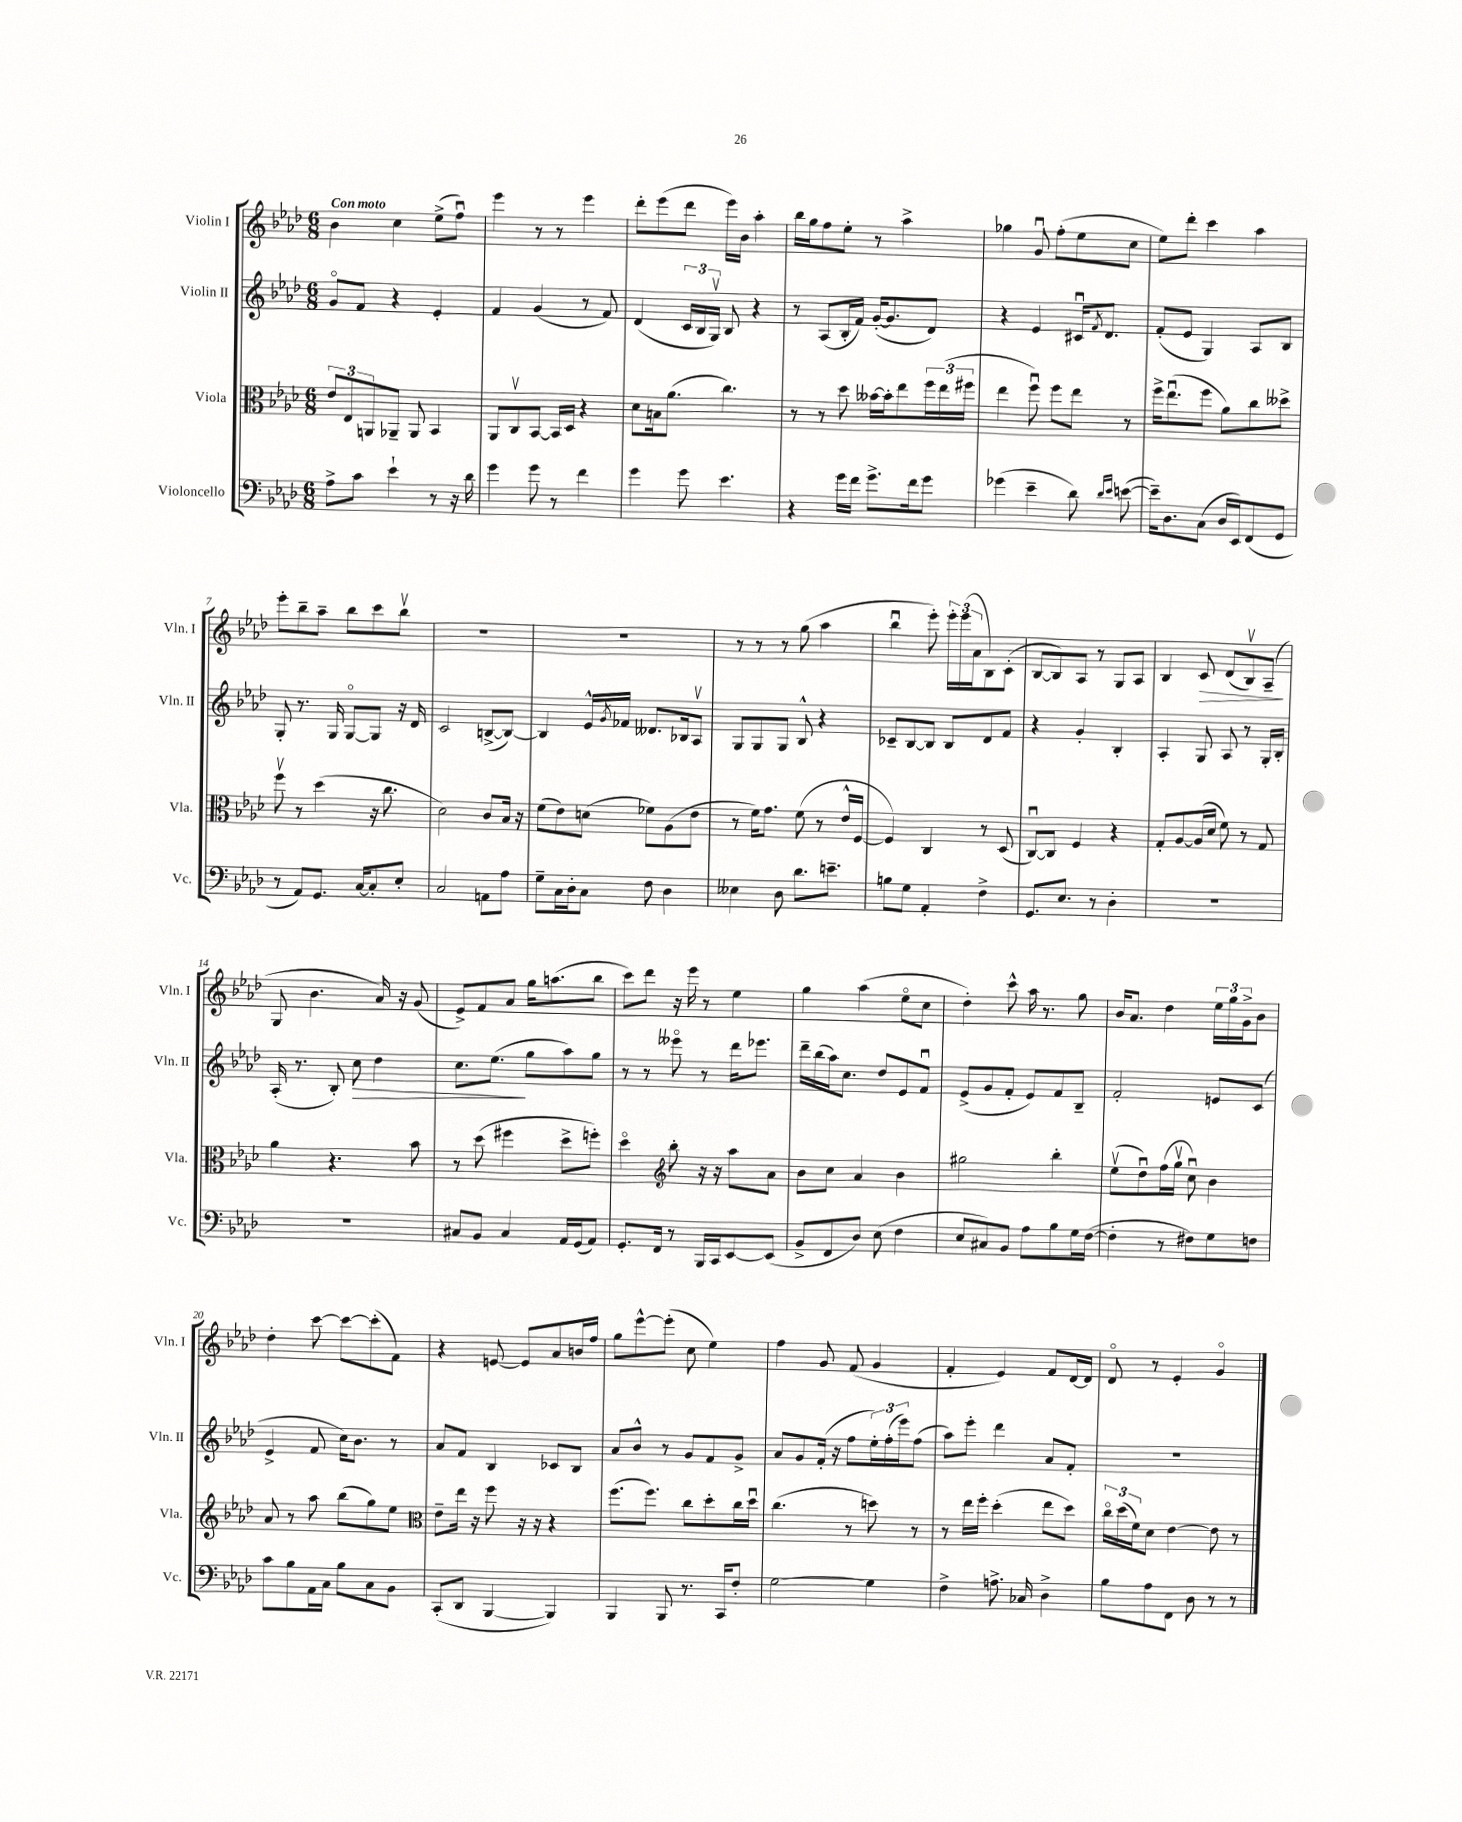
<<
\new StaffGroup <<
\new Staff = "s0" \with { instrumentName = "Violin I" shortInstrumentName = "Vln. I" } {
    \clef treble \key aes \major \numericTimeSignature \time 6/8 \tempo "Con moto"
    bes'4 c''4 ees''8->( f''8\downbow) |
    ees'''4 r8 r8 ees'''4 |
    des'''8-. ees'''8( des'''8 ees'''16) bes'16 aes''4-. |
    bes''16 g''16 f''8 ees''8-. r8 aes''4-> |
    ges''4 g'8\downbow f''8-.( ees''8 c''8 |
    ees''8) des'''8-. c'''4 aes''4 |
    ees'''8-. bes''8-- aes''8-- bes''8 c'''8 bes''8\upbow |
    r2. |
    R2. |
    r8 r8 r8 g''8( aes''4 |
    bes''4\downbow ees'''8-.) \tuplet 3/2 { ees'''16-. ees'''16( aes'16 } bes8) c'8-.( |
    bes8~ bes8) aes8 r8 g8 aes8 |
    bes4 c'8\> des'8( bes8\upbow) aes8--\!( |
    g8 bes'4. aes'16) r16 g'8( |
    ees'8->) f'8 aes'8 g''16 a''8.( bes''8 |
    c'''8) des'''8 r16 ees'''16 r8 ees''4 |
    g''4 aes''4( ees''8\flageolet c''8 |
    des''4-.) c'''8-^ aes''16 r8. g''8 |
    bes'16 aes'8. des''4 \tuplet 3/2 { ees''16 g''16 g'16-> } bes'8 |
    des''4-. c'''8~ c'''8~ c'''8-.( f'8) |
    r4 e'8~ e'8 aes'8 b'16 f''16 |
    g''8 ees'''8~-^ ees'''8-.( c''8 ees''4) |
    f''4 g'8 f'8( g'4 |
    f'4-. ees'4) f'8 des'16~ des'16 |
    des'8\flageolet r8 ees'4-. g'4\flageolet \bar "|." |
}
\new Staff = "s1" \with { instrumentName = "Violin II" shortInstrumentName = "Vln. II" } {
    \clef treble \key aes \major \numericTimeSignature \time 6/8
    g'8\flageolet f'8 r4 ees'4-. |
    f'4 g'4( r8 f'8) |
    des'4( \tuplet 3/2 { c'16 bes16 g16\upbow) } bes8 r4 |
    r8 aes8( bes16-. f'16) g'16~-.( g'8. des'8) |
    r4 ees'4 cis'16\downbow \acciaccatura { f'8 } des'8. |
    f'8-.( ees'8 g4) aes8 bes8 |
    g8-. r8. g16 g8~\flageolet g8 r16 des'16 |
    c'2 b8~->( b8~) |
    b4 ees'16-^ \acciaccatura { g'8 } fes'16 deses'8. bes16 aes8\upbow |
    g8 g8 g8 bes8-^ r4 |
    ces'8-- bes8~ bes8 bes8 des'8 f'8 |
    r4 g'4-. bes4-. |
    aes4-. g8 aes8 r8 g16-. bes16-. |
    aes16-.( r8. bes8-.) c''8\> des''4 |
    c''8. ees''8.\!( g''8 aes''8) g''8 |
    r8 r8 eeses'''8\flageolet r8 des'''16 ees'''8. |
    des'''16-- bes''16( aes''16) c''8. des''8 ees'8 f'8\downbow |
    ees'8->( g'8 f'8-. ees'8) f'8 bes8-- |
    f'2-. e'8 c'8( |
    ees'4-> f'8 c''16) bes'8. r8 |
    aes'8 f'8 bes4 ces'8 bes8 |
    aes'8 bes'8-^ r8 g'8 f'8 g'8-> |
    aes'8 g'8 f'16-.( r16 f''8 \tuplet 3/2 { ees''16-.) f''16-.( ees'''16) } f''8( |
    aes''8) ees'''8-. des'''4 aes'8 f'8-. |
    R2. \bar "|." |
}
\new Staff = "s2" \with { instrumentName = "Viola" shortInstrumentName = "Vla." } {
    \clef alto \key aes \major \numericTimeSignature \time 6/8
    \tuplet 3/2 { ees'8 ees8 a,8 } aes,8-- aes,8 bes,4 |
    aes,8 c8\upbow bes,8~ bes,16 des16 r4 |
    des'8 b16 aes'8.( c''4.) |
    r8 r8 des''8 beses'16~ beses'16-. ees''8 \tuplet 3/2 { f''16 ees''16( fis''16 } |
    ees''4 f''8\downbow) f''8 ees''8 r8 |
    f''16-> ees''8.\downbow( f''8 aes'8) c''8 deses''8-> |
    f''8\upbow r8 des''4( r16 c''8. |
    des'2) c'8 bes16 r16 |
    f'8( ees'8) d'8( fes'8) aes8( ees'8 |
    r8 f'16) g'8. f'8( r8 ees'16-^ f16~ |
    f4) c4 r8 des8( |
    c8~\downbow) c8 f4 r4 |
    g8-. aes8~ aes16( des'16 f'8) r8 g8 |
    aes'4 r4. bes'8 |
    r8 des''8( fis''4 des''8-> f''8-.) |
    des''4\flageolet \clef treble bes''8-. r16 r16 aes''8 aes'8 |
    bes'8 c''8 aes'4 bes'4 |
    gis''2 bes''4-. |
    ees''8\upbow( des''8\downbow) f''16( g''16\upbow c''8\downbow) bes'4 |
    aes'8 r8 aes''8 bes''8( g''8) ees''8 |
    \clef alto ees'8-- ees''16 r16 f''8 r16 r16 r4 |
    f''8.( f''8.) c''8 des''8-. c''16 des''16\downbow |
    c''4.( r8 d''8) r8 |
    r8 ees''16 f''16-. des''4-.( ees''8 des''8) |
    \tuplet 3/2 { c''16\flageolet des''16( f'16) } des'8 ees'4~ ees'8 r8 \bar "|." |
}
\new Staff = "s3" \with { instrumentName = "Violoncello" shortInstrumentName = "Vc." } {
    \clef bass \key aes \major \numericTimeSignature \time 6/8
    aes8-> c'8 ees'4-! r8 r16 des'16 |
    g'4 g'8 r8 f'4 |
    g'4 g'8 ees'4. |
    r4 g'16 f'16 g'8.-> f'16 g'8 |
    ges'4( ees'4-- des'8) \grace { des'16 ees'16 } e'8~( |
    e'16--) des8. c8( des16 ees,16) f,8( g,8 |
    r8 aes,8) g,8. c16~ c8-. ees8-. |
    c2 a,8 aes8 |
    g8-- c16 des16-. c8 f8 des4 |
    eeses4 des8 des'8. e'8.-- |
    b8 g8 aes,4-. f4-> |
    g,8. ees8. r8 des4-. |
    R2. |
    R2. |
    cis8 bes,8 cis4 aes,16 g,16( aes,8) |
    g,8.-. f,16 r8 bes,,16 c,16 ees,8~ ees,8( |
    bes,8-> f,8 des8) ees8( f4 |
    ees8 cis8) bes,8 aes8 bes8 g16 f16~( |
    f4-. r8 fis8) g8 f8 |
    c'8 bes8 aes,16 c16 bes8 c8 bes,8 |
    c,8-.( des,8 bes,,4~ bes,,4) |
    bes,,4 bes,,8 r8. c,16 f8-. |
    g2~ g4 |
    f4-> a8.-> ces16 des4-> |
    bes8 aes8 f,8 des8 r8 r8 \bar "|." |
}
>>
>>
